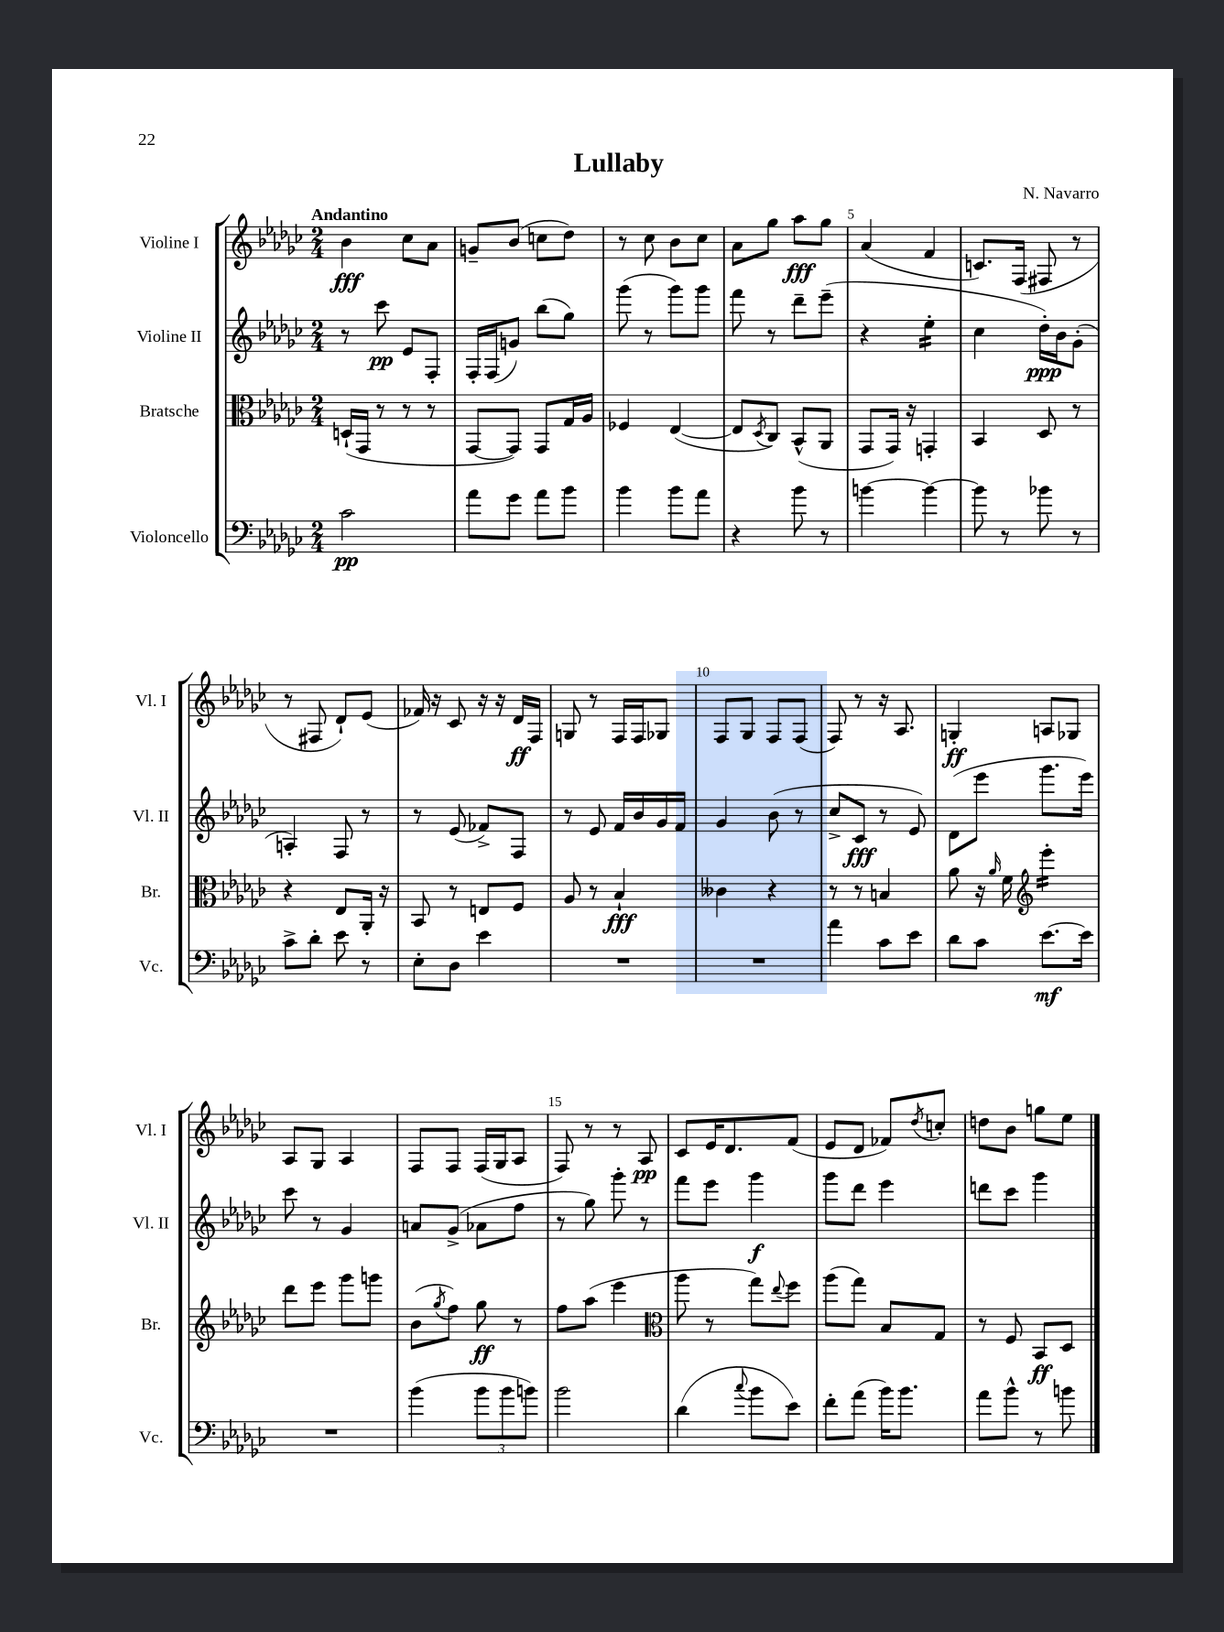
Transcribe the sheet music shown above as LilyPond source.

\header { title = "Lullaby" composer = "N. Navarro" }
<<
\new StaffGroup <<
\new Staff = "s0" \with { instrumentName = "Violine I" shortInstrumentName = "Vl. I" } {
    \clef treble \key ges \major \numericTimeSignature \time 2/4 \tempo "Andantino"
    bes'4\fff ces''8 aes'8 |
    g'8-- bes'8( c''8 des''8) |
    r8 ces''8 bes'8 ces''8 |
    aes'8 ges''8 aes''8\fff ges''8 |
    aes'4( f'4 |
    c'8.) f16( fis8 r8 |
    r8 fis8 des'8-!) ees'8( |
    fes'16) r16 ces'8 r16 r16 des'16\ff f16 |
    g8 r8 f16 f16 ges8 |
    f8 ges8 f8 f8( |
    f8) r8 r16 aes8. |
    g4-.\ff a8 ges8 |
    aes8 ges8 aes4 |
    f8 f8 f16( ges16 aes8 |
    f8) r8 r8 aes8\pp |
    ces'8 ees'16 des'8. f'8( |
    ees'8 des'8 fes'8) \acciaccatura { des''8 } c''8-. |
    d''8 bes'8 g''8 ees''8 \bar "|." |
}
\new Staff = "s1" \with { instrumentName = "Violine II" shortInstrumentName = "Vl. II" } {
    \clef treble \key ges \major \numericTimeSignature \time 2/4
    r8 ces'''8\pp ees'8 f8-. |
    f16-. f16( g'8) bes''8( ges''8) |
    ges'''8( r8 ges'''8) ges'''8 |
    f'''8 r8 des'''8-- ees'''8--( |
    r4 ees''4:16-. |
    ces''4 des''16-.\ppp) bes'16 ges'8-.( |
    a4-.) f8 r8 |
    r8 ees'8( fes'8->) f8 |
    r8 ees'8 f'16 bes'16 ges'16 f'16 |
    ges'4 bes'8( r8 |
    ces''8-> ces'8\fff r8 ees'8) |
    des'8( ees'''8 ges'''8. ees'''16) |
    ces'''8 r8 ges'4 |
    a'8 ges'8->( aes'8 f''8 |
    r8 ges''8) ges'''8-. r8 |
    f'''8 ees'''8 ges'''4\f |
    ges'''8 des'''8 ees'''4 |
    d'''8 ces'''8 ges'''4 \bar "|." |
}
\new Staff = "s2" \with { instrumentName = "Bratsche" shortInstrumentName = "Br." } {
    \clef alto \key ges \major \numericTimeSignature \time 2/4
    d16-!( ges,16 r8 r8 r8 |
    ges,8~ ges,8) ges,8 ges16 aes16 |
    fes4 ees4~( |
    ees8 \acciaccatura { des8 } ces8) bes,8-^( aes,8 |
    ges,8 ges,16) r16 g,4-. |
    bes,4 des8 r8 |
    r4 ees8 aes,16-. r16 |
    bes,8 r8 e8 f8 |
    aes8 r8 bes4-!\fff |
    ceses'4 r4 |
    r8 r8 b4 |
    aes'8 r16 \grace { aes'16 } f'16 \clef treble ees'''4:16-. |
    des'''8 ees'''8 ges'''8 g'''8 |
    bes'8( \acciaccatura { ges''8 } f''8) ges''8\ff r8 |
    f''8 aes''8( ees'''4 |
    \clef alto aes''8 r8 ges''8) \appoggiatura { ees''8 } f''8 |
    aes''8( ges''8) bes8 ges8 |
    r8 f8 bes,8\ff des8 \bar "|." |
}
\new Staff = "s3" \with { instrumentName = "Violoncello" shortInstrumentName = "Vc." } {
    \clef bass \key ges \major \numericTimeSignature \time 2/4
    ces'2\pp |
    aes'8 ges'8 aes'8 bes'8 |
    bes'4 bes'8 aes'8 |
    r4 bes'8 r8 |
    b'4~ b'4~ |
    b'8 r8 bes'8 r8 |
    ces'8-> des'8-. ees'8 r8 |
    ees8-. des8 ees'4 |
    R2 |
    R2 |
    aes'4 ces'8 ees'8 |
    des'8 ces'8 ees'8.~\mf ees'16 |
    R2 |
    bes'4( \tuplet 3/2 { bes'8 bes'8 b'8) } |
    bes'2 |
    des'4( \appoggiatura { ces''8 } bes'8 ees'8) |
    f'8-. aes'8( bes'16) bes'8. |
    aes'8 bes'8-^ r8 b'8 \bar "|." |
}
>>
>>
\layout { \context { \Score \override BarNumber.break-visibility = ##(#f #t #t) barNumberVisibility = #(every-nth-bar-number-visible 5) } }
